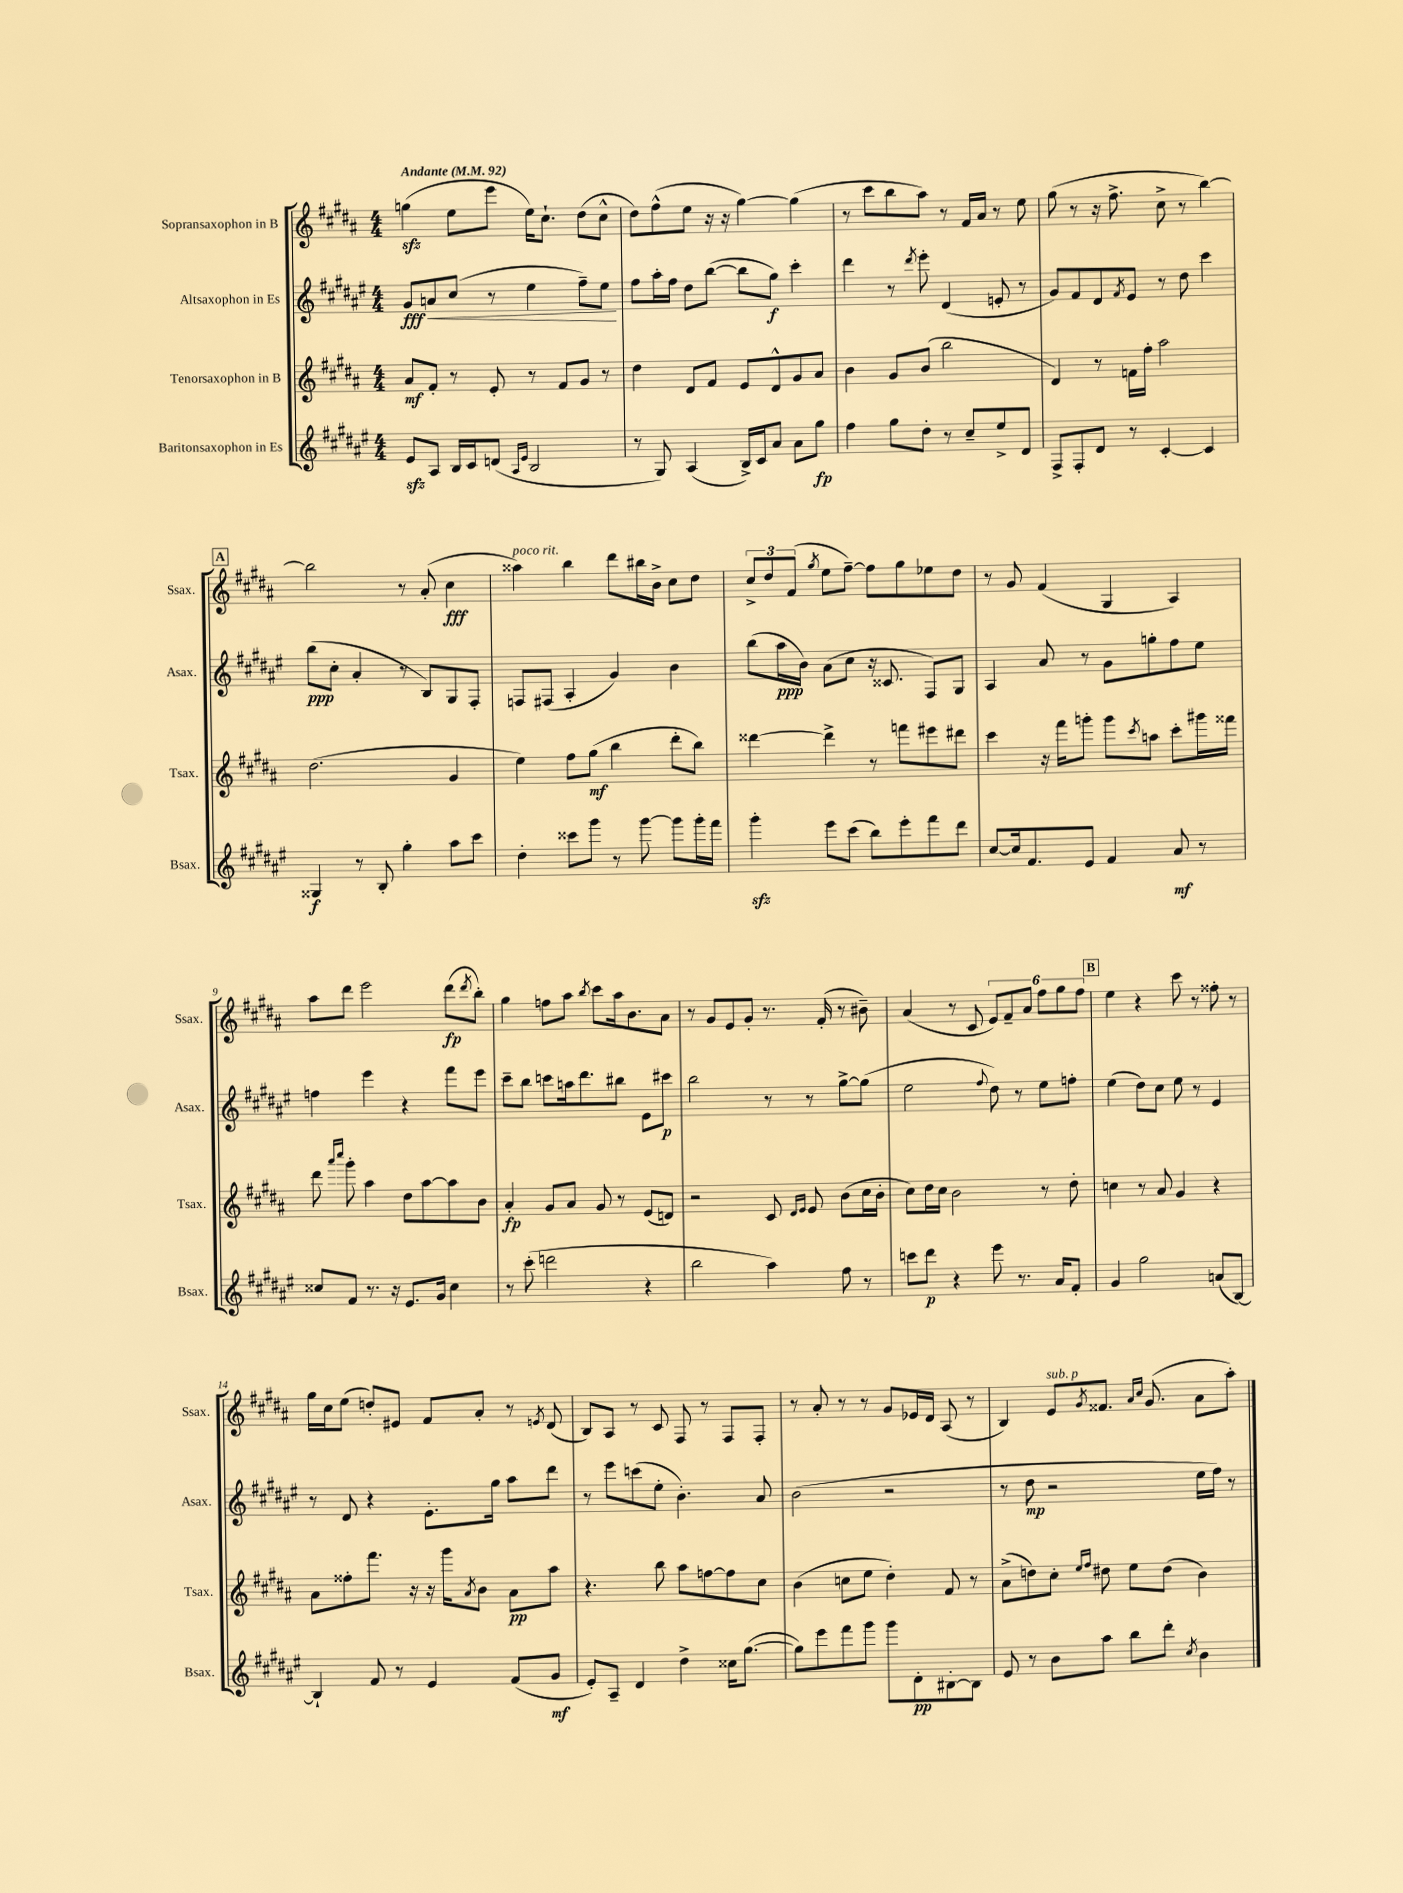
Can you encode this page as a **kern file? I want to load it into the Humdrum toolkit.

**kern	**kern	**kern	**kern
*staff4	*staff3	*staff2	*staff1
*clefG2	*clefG2	*clefG2	*clefG2
*k[f#c#g#d#a#e#]	*k[f#c#g#d#a#]	*k[f#c#g#d#a#e#]	*k[f#c#g#d#a#]
*M4/4	*M4/4	*M4/4	*M4/4
*MM92	*MM92	*MM92	*MM92
8e#	8a#	8g#	(4gg
8A#	8f#'	8a	.
16B	8r	(8cc#	8ee
16c#	.	.	.
(8d	8e'	8r	8eee
16qqA#	.	.	.
16qqe#	.	.	.
2B	8r	4ee#	16ee)
.	.	.	8.cc#`
.	8f#	.	.
.	8g#	8ff#~)	(8dd#
.	8r	8ee#	8cc#^^
=	=	=	=
8r	4dd#	8ff#	8dd#)
8G#)	.	16aa#'	(8ff#^^
.	.	16ff#	.
(4A#	8d#	8dd#	8ee
.	8f#	([8bb	16r
.	.	.	16r
16B^)	8e	8bb]	[4gg#)
16c#	.	.	.
8a#	8d#^^	8gg#)	.
8a#	8g#	4ccc#'	(4gg#]
8gg#	8a#	.	.
=	=	=	=
4ff#	4b	4ddd#	8r
.	.	.	8ccc#
8gg#	8g#	8r	8bb
.	.	8qddd#	.
8dd#'	(8b	8eee#'	8aa#)
8r	2bb	(4d#	8r
8cc#~	.	.	16f#
.	.	.	16a#
8ee#^	.	8e'	8r
8d#	.	8r	8ee
=	=	=	=
8F#^	4d#)	8g#)	(8gg#
8F#'	.	8f#	8r
8d#	8r	8d#	16r
.	.	.	8.ff#^
.	.	8qf#	.
8r	16f	8e#	.
.	16ff#'	.	.
[4c#'	2aa#	8r	8cc#^
.	.	8dd#	8r
4c#]	.	4ccc#	[4bb)
=	=	=	=
4G##	(2.dd#	(8bb	2bb]
.	.	8cc#'	.
8r	.	4a#'	.
8B'	.	.	.
4gg#'	.	8r	8r
.	.	8B)	(8a#'
8aa#	4g#	8G#	4cc#
8ccc#	.	8F#'	.
=	=	=	=
4dd#'	4ee)	8F	4aa##)
.	.	(8F#	.
8ccc##	8ff#	4A#'	4bb
8ggg#	(8gg#	.	.
8r	4bb	4g#)	8ddd#
[8ggg#	.	.	16bb#
.	.	.	16b^
8ggg#]	8ddd#'	4b	8cc#
16ggg#'	8bb)	.	8dd#
16fff#	.	.	.
=	=	=	=
4ggg#'	[4ddd##	(8bb	12cc#^
.	.	.	12dd#
.	.	16aa#	.
.	.	.	(12f#
.	.	16b)	.
.	.	.	8qgg#
8eee#	4ddd##^]	(8a#	8ee
(8ccc#	.	8cc#	[8ff#~)
8bb)	8r	16r	8ff#]
.	.	8.c##	.
8eee#'	8fff	.	8gg#
8fff#	8eee#	8F#)	8ee-
8ddd#	8ddd#	8G#	8dd#
=	=	=	=
[8cc#	4ccc#	4A#	8r
16cc#]	.	.	8g#
8.f#	.	.	.
.	16r	8a#	(4f#
.	16fff#	.	.
8e#	8ggg'	8r	.
4f#	8ggg	8g#	4G#
.	8qccc#	.	.
.	8aa	8gg'	.
8a#	8ccc#'	8ff#	4A#)
8r	16ggg#	8ee#	.
.	16fff##	.	.
=	=	=	=
8cc##	8ddd#	4ff	8aa#
.	16qqaaa#	.	.
.	16qqcccc#	.	.
8f#	8ggg#'	.	8ddd#
8.r	4aa#	4eee#	2eee
16r	.	.	.
8.e#	8dd#	4r	.
.	[8aa#	.	.
16g#	.	.	.
4cc##	8aa#]	8fff#	(8ddd#
.	.	.	8qddd#
.	8b	8eee#	8bb')
=	=	=	=
8r	4a#'	8ccc#~	4gg#
(8ccc#'	.	8bb	.
2ddd	8g#	8ccc	8ff
.	8a#	16aa	8aa#
.	.	8.ddd#	.
.	.	.	8qbb
.	8g#	.	8ccc#
.	8r	8bb#	16aa#
.	.	.	8.b
4r	(8e	8e#	.
.	8d)	8ccc#	8a#
=	=	=	=
2bb	2r	2bb	8r
.	.	.	8g#
.	.	.	8e
.	.	.	8g#'
4aa#)	8c#	8r	8.r
.	16qqd#	.	.
.	16qqe	.	.
.	8e	8r	.
.	.	.	(16f#'
8ff#	(8b	[8gg#^	8r
8r	16cc#	(8gg#]	8b#~)
.	16b'	.	.
=	=	=	=
8ccc	8cc#)	2ee#	(4a#
8ddd#	16dd#	.	.
.	16cc#	.	.
4r	2b	.	8r
.	.	.	8c#
.	.	8qqff#	.
8eee#	.	8dd#)	12e)
.	.	.	12f#~
8.r	.	8r	.
.	.	.	12a#
.	8r	8ee#	12ff#
16a#	.	.	.
.	.	.	12gg#
8f#'	8dd#'	8ff'	.
.	.	.	12ff#
=	=	=	=
4g#	4cc	(4ee#	4ee
2gg#	8r	8dd#)	4r
.	8a#	8cc#	.
.	4g#	8ee#	8ccc#
.	.	8r	8r
(8a	4r	4e#	8ff##'
[8B)	.	.	8r
=	=	=	=
4B`]	8a#	8r	16gg#
.	.	.	16cc#
.	8ff##'	8d#	(8ee
8f#	8.fff#	4r	8dd')
8r	.	.	8e#
.	16r	.	.
4e#	16r	8.e#'	8f#
.	16ggg#	.	.
.	8qa#	.	.
.	8b	.	8a#'
.	.	16gg#	.
(8f#	8a#	8aa#	8r
.	.	.	8qe
8g#	8aa#	8ddd#	(8d#
=	=	=	=
8e#')	4.r	8r	8B)
8A#~	.	8eee#	8A#
4d#	.	(8ccc	8r
.	8bb	8ee#'	8c#
4dd#^	8aa#	4.b')	8F#
.	[8ff	.	8r
16cc##	8ff]	.	8F#
([8.gg#	.	.	.
.	8cc#	8a#	8F#'
=	=	=	=
8gg#])	(4b	(2b	8r
8eee#	.	.	8a#'
8fff#	8cc	.	8r
8ggg#	8ee	.	8r
8ggg#	4dd#')	2r	8g#
8d#'	.	.	16e-
.	.	.	16d#
[8B#'	8f#	.	(8A#
8B#]	8r	.	8r
=	=	=	=
8e#	(8a#^	8r	4B)
8r	8dd)	8dd#	.
8b	8cc#'	2r	8e
.	16qqee	.	.
.	16qqff#	.	8qg#
8aa#	8dd#	.	8.f##
8bb	8ee	.	.
.	.	.	16qqa#
.	.	.	16qqcc#
.	.	.	(8.g#
8ddd#'	(8dd#	.	.
8qcc#	.	.	.
4b	4b)	16ee#	8a#
.	.	16ff#)	.
.	.	8r	8aa#')
==	==	==	==
*-	*-	*-	*-
